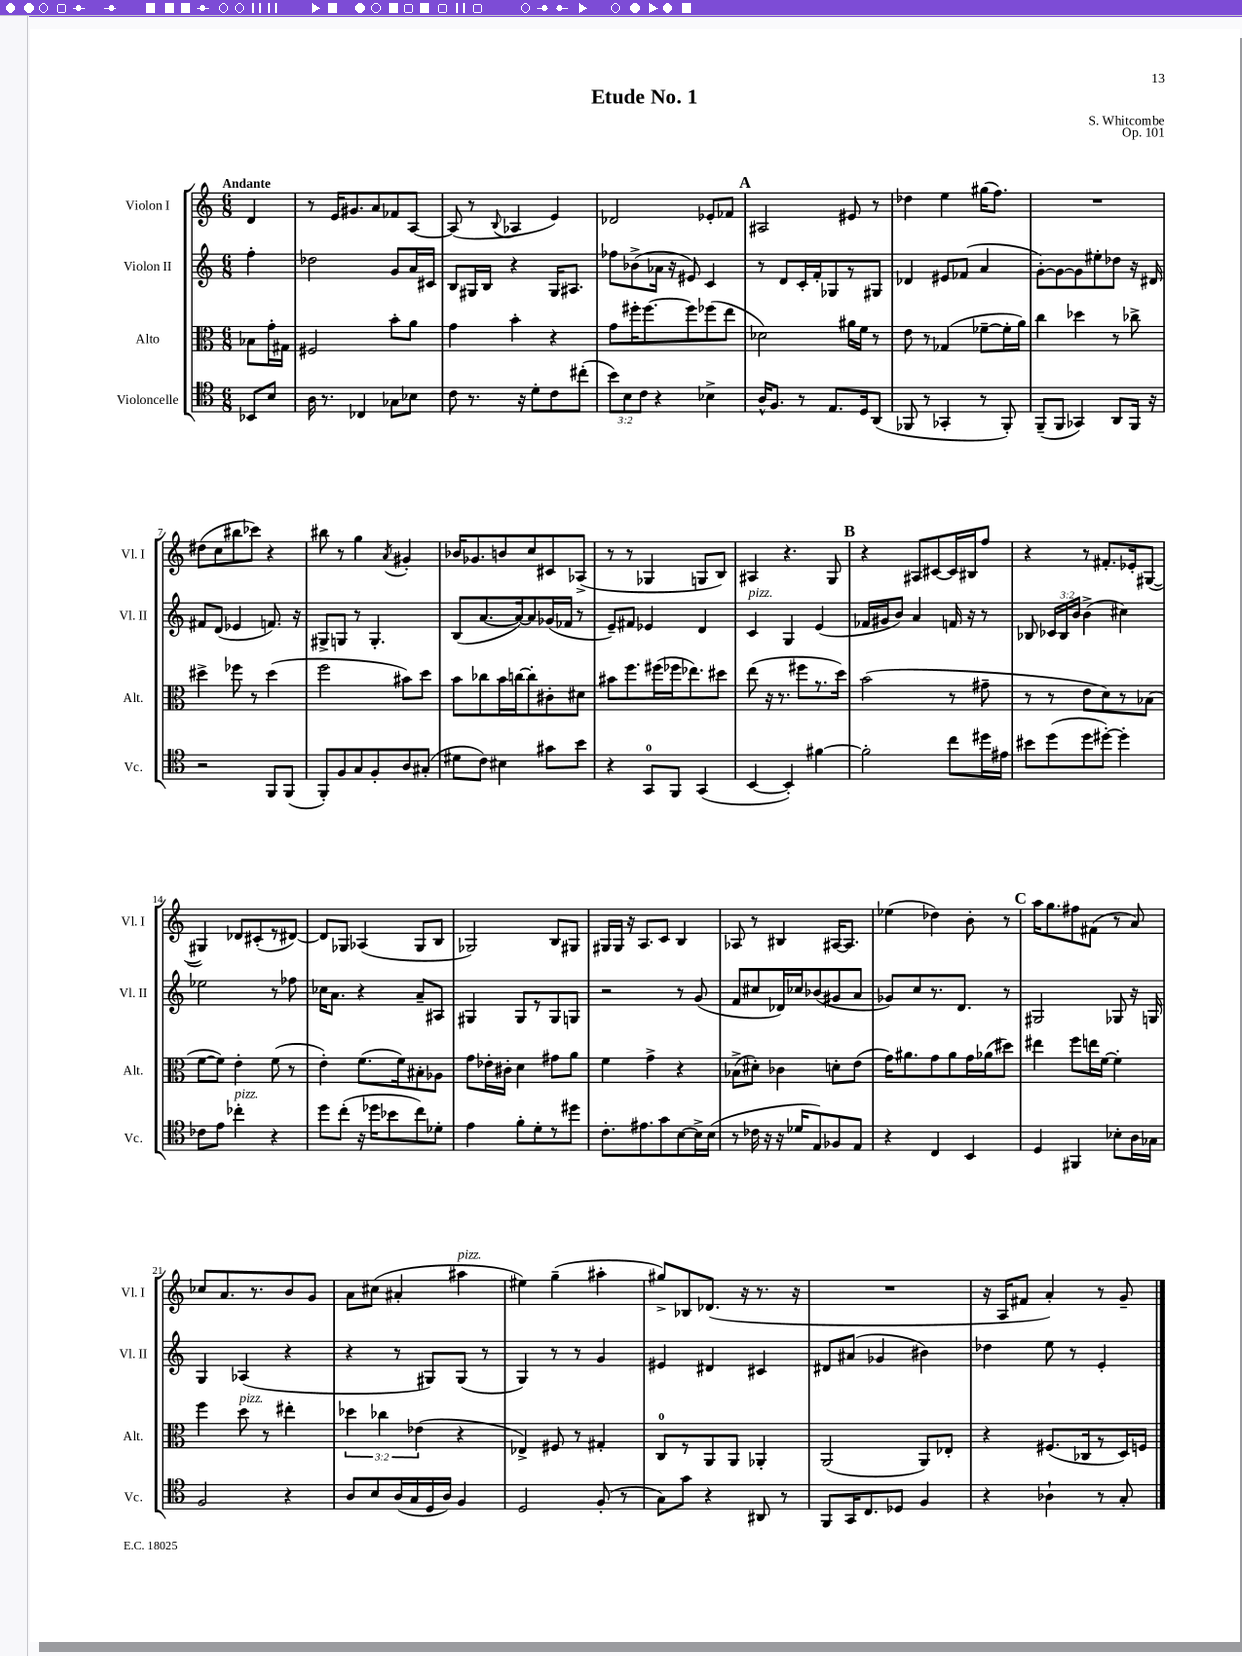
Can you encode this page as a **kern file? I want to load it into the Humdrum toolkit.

**kern	**kern	**kern	**kern
*staff4	*staff3	*staff2	*staff1
*clefC4	*clefC3	*clefG2	*clefG2
*k[]	*k[]	*k[]	*k[]
*M6/8	*M6/8	*M6/8	*M6/8
8BB-/L	8B-\L	4ff'\	4d/
8B/J	16g'\L	.	.
.	16G#\JJ	.	.
=	=	=	=
16A\	2F#/	2dd-\	8r
8.r	.	.	.
.	.	.	16e/LK
.	.	.	8.g#/
4C-/	.	.	.
.	.	.	8a/
8G-\L	8b'\L	8g/L	8f-/
8B-\J	8a\J	16a/L	[8A/J
.	.	16c#/JJ	.
=	=	=	=
8c\	4g\	8B/L	(8A/]
8.r	.	16G#/L	8r
.	.	16B/JJ	.
.	.	.	8qqB/
.	4b'\	4r	4A-/
16r	.	.	.
8d'\L	.	.	.
8c\	4r	16G#/LK	4e/)
.	.	8.A#/J	.
(8cc#'\J	.	.	.
=	=	=	=
12b\L)	8g\L	8ff-\L	2d-/
12B\	.	.	.
.	16ff#'\K	(8b-^\	.
12c\J	.	.	.
.	[8.ff#\	.	.
4r	.	16a-\Jk	.
.	.	16r	.
.	8ff#\]	8e#/)	.
4B-^\	(8ff-\	4c/	8e-'/L
.	8ee\J	.	8f-/J
=	=	=	=
16A^^/LK	2d-\)	8r	2A#/
8.F/J	.	.	.
.	.	8d/L	.
8r	.	16c'/L	.
.	.	16f'/J	.
8.E/L	.	8G-/	.
.	16a#\LL	8r	8e#/
16D/k	16f\JJ	.	.
(8AA/J	8r	8G#/J	8r
=	=	=	=
8FF-/	8e\	4d-/	4dd-\
8r	8r	.	.
4GG-'/	(4G-/	8e#/L	4ee\
.	.	(8f-/J	.
8r	[8f-~\L	4a/	(16gg#\LK
.	.	.	8.ff\J)
8FF-'/)	16f-'\]L	.	.
.	16a\JJ)	.	.
=	=	=	=
(8FF~/L	4cc\	[8g'\L)	2.r
8FF/J	.	8g\_	.
4GG-/)	4dd-\	8g\]	.
.	.	8ee#'\	.
8AA/L	8r	8dd-\J	.
16FF/Jk	8cc-^\	16r	.
16r	.	16d#/	.
=	=	=	=
2r	4dd#^\	8f#/L	(8dd#\L
.	.	(8d/J	8cc\
.	8ff-\	4e-/	8bb#\
.	8r	.	8ccc-\J)
8FF/L	(4dd#\	8.f/)	4r
(8FF/J	.	.	.
.	.	16r	.
=	=	=	=
8FF'/L)	2ff\	8G#^/L	8bb#\
8F/	.	8G/J	8r
8G/	.	8r	4gg\
8F'/	.	4.G'/	.
.	.	.	8qa/
8A/	8b#\L)	.	4g#'/
(8G#'/J	8dd\J	.	.
=	=	=	=
8d#\L	8b\L	(8B/L	16b-/LK
.	.	.	8.g-/
8c\J)	8cc-\	[8.a/	.
4B#\	16b\L	.	8b/
.	[16cc\J	16a/_k)	.
.	8cc'\]	8a/]	8cc/
8g#\L	8c#'\	(16g-/L	8c#/
.	.	16f-/JJ	.
8b\J	8d#\J	8r	(8A-^/J
=	=	=	=
4r	8b#\L	8e~/L)	8r
.	8.ff\	8f#/J	8r
8GG/L	.	4e-/	4G-/
.	(16ff#\L	.	.
8FF/J	16ff-\J	.	.
.	8.ee-\)	.	.
(4GG/	.	4d/	8G/L
.	8dd#\J	.	8B/J)
=	=	=	=
[4BB/	(8ee\	4c/	4A#/
.	16r	.	.
.	8.r	.	.
4BB'/])	.	4G/	4.r
.	8ff#\L	.	.
[4f#\	8.r	(4e/	.
.	.	.	8G/
.	16dd\Jk)	.	.
=	=	=	=
2f#'\]	(2b\	16f-/LL	4r
.	.	16g#/J	.
.	.	8b/J)	.
.	.	4a/	8A#/L
.	.	.	[8c#/
8cc\L	8r	16f/	16c#/]L
.	.	16r	16B#/J
16dd#\L	8g#~\	8r	8ff/J
16e#\JJ	.	.	.
=	=	=	=
8b#\L	8r	8B-/	4r
(8dd\	8r	24c-/LL	.
.	.	24B-/	.
.	.	24b/JJ	.
8dd\	8e\L	(4b^\	8r
[8dd#'\J)	8d\)	.	8.f#'/L
4dd#'\]	8r	4cc#\)	.
.	.	.	16e-'/k
.	(8B-\J	.	([8G#/J
=	=	=	=
8c-\L	[8f\L	2ee-\	4G#/])
8e\J	8f\]J)	.	.
4cc-'\	4e'\	.	8d-/L
.	.	.	(8c#'/
4r	(8f\	8r	8r
.	8r	8ff-\	[8d#/J)
=	=	=	=
8dd\L	4e'\)	16cc-\LK	8d#/]L
.	.	8.a\J	.
(8cc'\J	.	.	8G-/J
16r	(8.f\L	4r	(4A-/
16dd-\LK	.	.	.
8b-\	.	.	.
.	16f\k)	.	.
8cc\)	8B#'\	8a~/L	8G-/L
8d-'\J	8A-\J	8A#/J	8B/J
=	=	=	=
4e\	8g\L	4G#/	2G-/)
.	16e-'\L	.	.
.	16c#'\JJ	.	.
8f'\L	4d\	8G#/L	.
8d'\	.	8r	.
8r	8g#\L	8G#/	8B/L
8dd#\J	8a\J	8G/J	8G#/J
=	=	=	=
8.c'\L	4f\	2r	16G#/LL
.	.	.	16G#/JJ
.	.	.	16r
8.e#\	.	.	8.A/L
.	4g^\	.	.
8g\	.	.	8c/J
[8B\	4r	8r	4B/
16B^\]L	.	(8g/	.
(16B\JJ	.	.	.
=	=	=	=
8r	(8B-^\L	8f/L	8A-/
16c-\	8d#'\J)	8cc#/	8r
16r	.	.	.
16r	4c-\	16d-/L)	4B#/
16d-/LK	.	16cc-/J	.
8E/)	.	(8b-/	.
8F-/	8d'\L	8g#/	[16A#/LK
.	.	.	8.A#/]J
8E/J	(8e\J	8a/J	.
=	=	=	=
4r	16g\LK)	8g-/L)	(4ee-\
.	8.a#\	.	.
.	.	8cc/	.
4C/	8g\	8.r	4dd-\)
.	8a#\	.	.
.	.	8.d/J	.
4BB/	16g\L	.	8b'\
.	(16a-\J	.	.
.	8dd#\J)	8r	8r
=	=	=	=
4D/	4ee#\	2G#/	16aa\LK
.	.	.	8.gg\
4FF#/	8ff\L	.	8ff#\
.	16ee\L	.	(8f#\J
.	[16f\JJ	.	.
8B-'\L	4f'\]	8G-/	8r
16A\L	.	16r	8a/)
16G-\JJ	.	16G/	.
=	=	=	=
2F/	4ff\	4G/	8cc-/L
.	.	.	8.a/
.	8dd\	(4A-/	.
.	.	.	8.r
.	8r	.	.
4r	4ee#'\	4r	8b/
.	.	.	8g/J
=	=	=	=
8A/L	6dd-\	4r	8a\L
8B/	.	.	(8cc#\J
.	6cc-\	.	.
(16A/L	.	8r	4a#'/
16G/	.	.	.
.	(6e-\	.	.
16D/	.	8G#/L)	.
16A/JJ)	.	.	.
4F/	4r	(8G#/J	4aa#\
.	.	8r	.
=	=	=	=
2D/	4E-^/)	4G/)	4ee#\)
.	8F#/	8r	(4gg~\
.	8r	8r	.
(8F'/	4G#'/	4g/	4aa#'\
8r	.	.	.
=	=	=	=
8G\L)	8C/L	4e#/	8gg#^/L)
8g\J	8r	.	8B-/
4r	8AA/	4d#/	(8.d-/J
.	8AA/J	.	.
.	.	.	16r
8AA#/	4AA-'/	4c#/	8.r
8r	.	.	.
.	.	.	16r
=	=	=	=
8FF/L	(2AA/	8d#/L	2.r
16GG/K	.	(8a#/J	.
8.C/	.	.	.
.	.	4g-/	.
8D-/J	.	.	.
4F/	8AA/L)	4b#\)	.
.	8E-'/J	.	.
=	=	=	=
4r	4r	4dd-\	16r
.	.	.	16A/LK
.	.	.	8f#/J
4A-`\	(8.F#/L	8ee\	4a'/)
.	.	8r	.
.	16C-/k	.	.
8r	8r	4e'/	8r
8G'/	16D/L)	.	8g~/
.	16F/JJ	.	.
==	==	==	==
*-	*-	*-	*-
